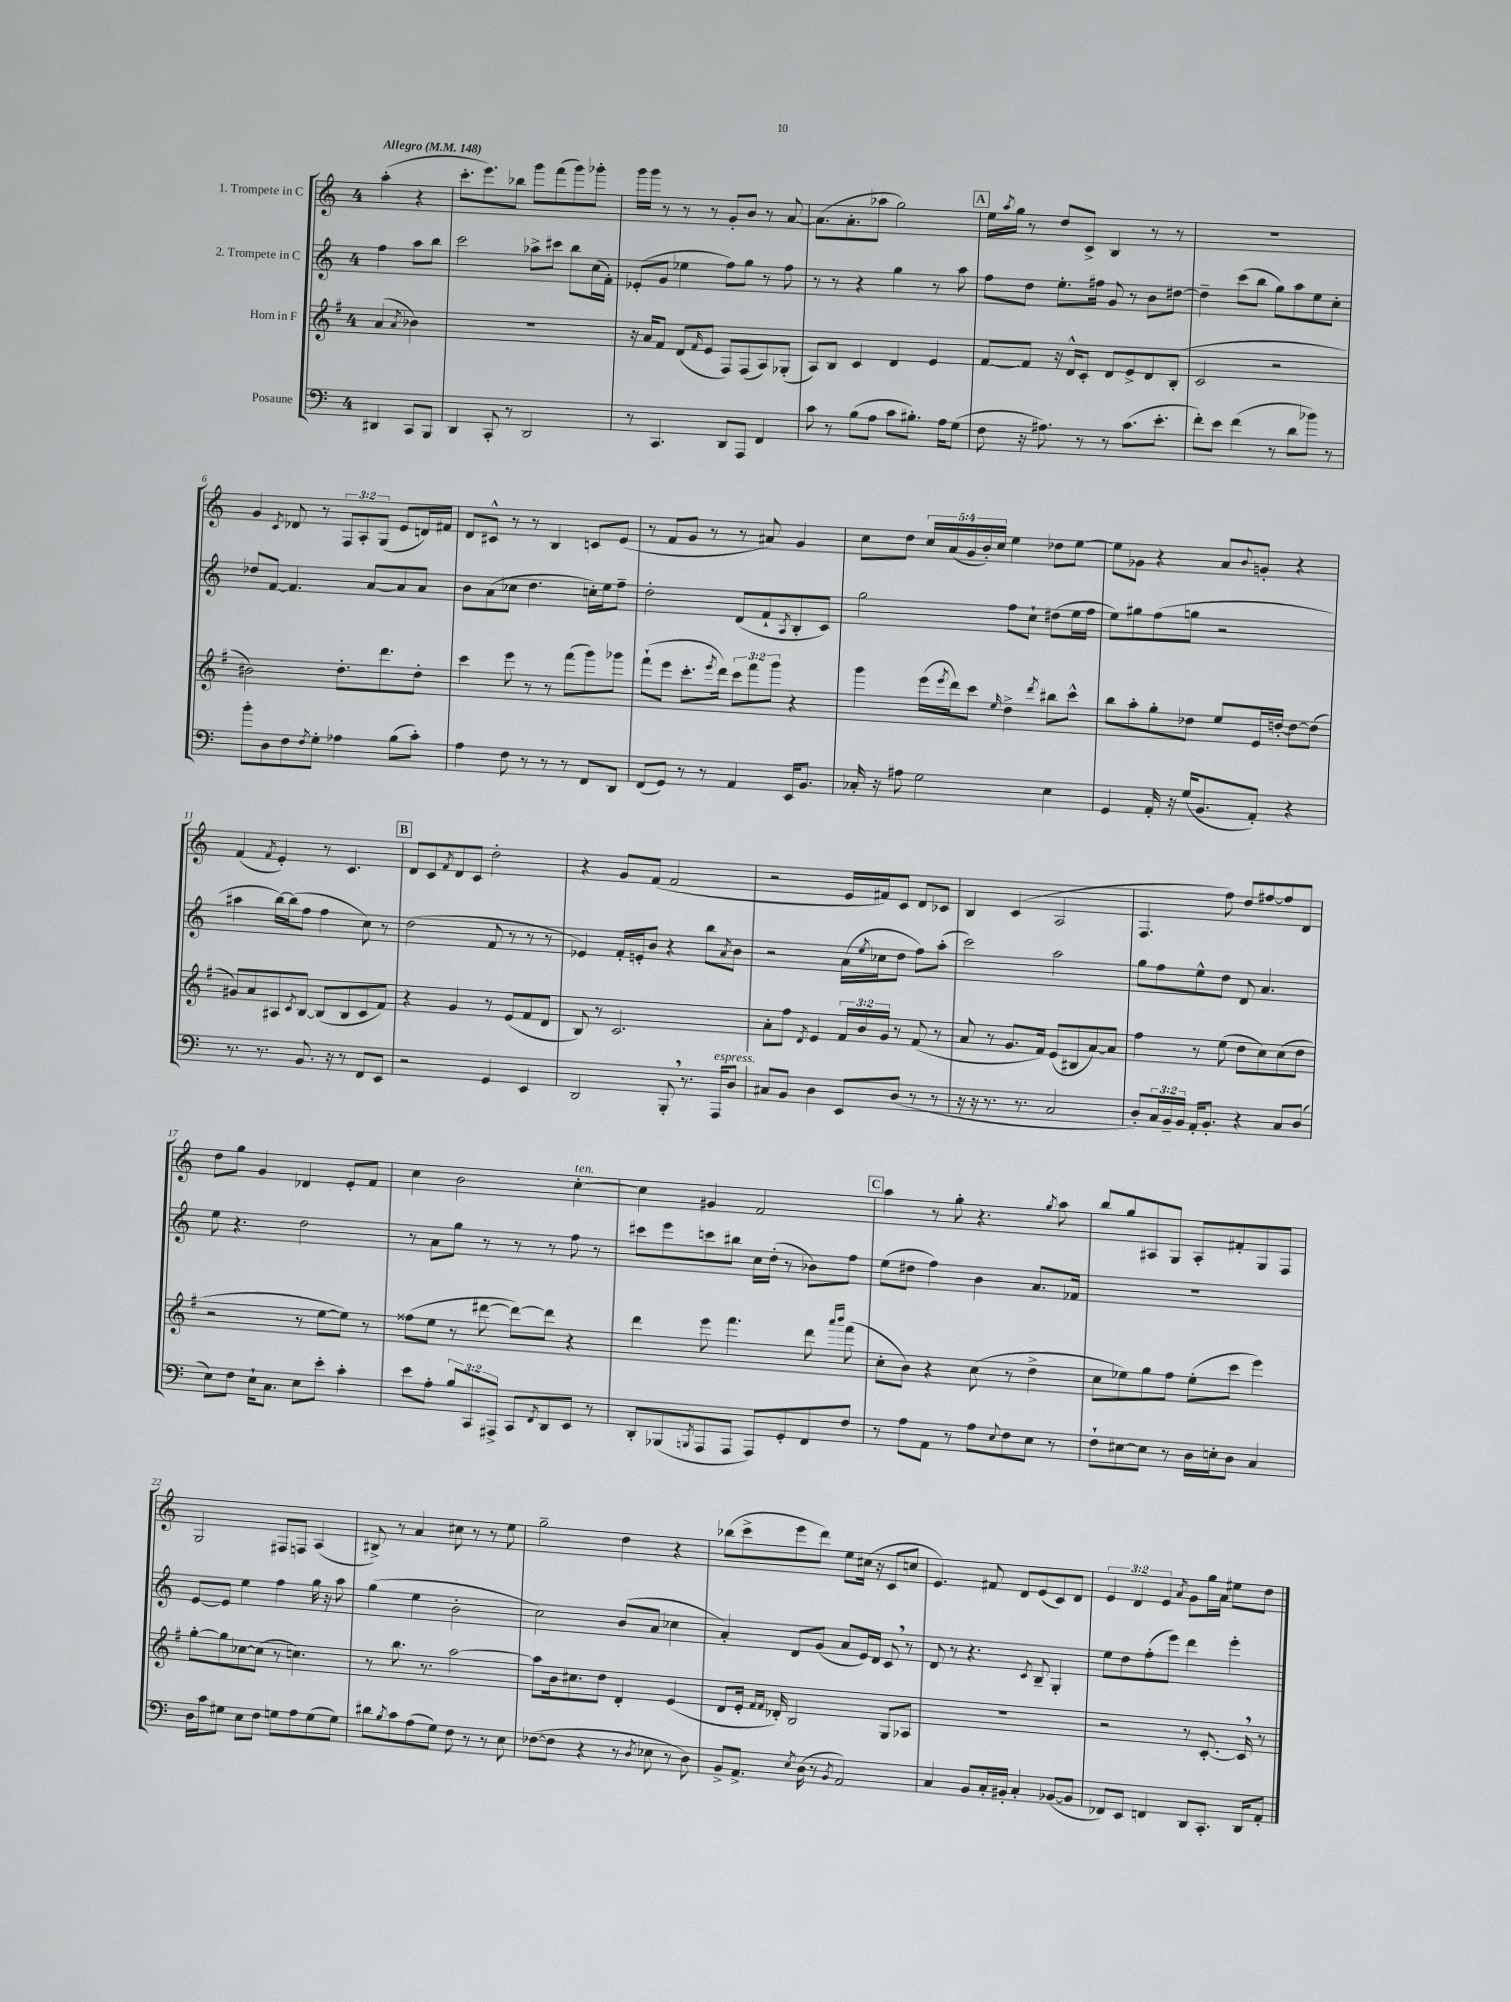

**kern	**kern	**kern	**kern
*part4	*part3	*part2	*part1
*staff4	*staff3	*staff2	*staff1
*I"Posaune	*I"Horn in F	*I"2. Trompete in C	*I"1. Trompete in C
*clefF4	*clefG2	*clefG2	*clefG2
*k[]	*k[f#]	*k[]	*k[]
*M4/4	*M4/4	*M4/4	*M4/4
*MM148	*MM148	*MM148	*MM148
=	=	=	=
!	!	!	!LO:TX:a:B:t=Allegro
4DD#X/	(4a/	4ff\	(4aa'\
.	8qa/	.	.
8CC/L	4b-X\)	8aa\L	4r
8BBB/J	.	8bb\J	.
=1	=1	=1	=1
4DD/	1r	2ccc\	8.ccc'\L
.	.	.	8.eee\)
8CC'/	.	.	.
8r	.	.	8bb-X\J
2DD/	.	8aa-X^\L	8ggg\L
.	.	8ccc#X\J	(8fff\
.	.	8bb\L	8ggg\)
.	.	(16cc\L	8ggg-X'\J
.	.	16f'\JJ)	.
=2	=2	=2	=2
8r	16r	(8e-X'/L	16ggg\LL
.	16a/KL	.	16ggg\JJ
4.CC/	8f#/J	8g/J	8r
.	(8d/L	4ee-X\	8r
.	16qqf#/	.	.
.	8e/J	.	8r
8DD/L	8F#/L)	8ff\L)	8g'/L
8AAA/J	(8F#/	8gg\J	8b/J
4FF/	8A/)	8r	8r
.	(8G-X'/J	8ff\	[8a/
=3	=3	=3	=3
8c\	8A/L)	8r	(8.a\L]
8r	8B/J	8r	.
.	.	.	8.a'\
(8B\L	4c/	4r	.
8A\J	.	.	8aa-X\J
8c\L	4d/	4gg\	2gg\)
8.B#X'\J)	.	.	.
.	4e/	8r	.
16A\KL	.	.	.
(8G\J	.	8aa\	.
!!LO:REH:place=s1:t=A
=4	=4	=4	=4
8F\	[8f#/L	8ff\L	16ee\LL
.	.	.	8qaa/
.	.	.	16gg\JJ
16r	8f#/J]	8dd\J	8r
8.A#X\)	.	.	.
.	16r	8.ee'\L	8dd/L
.	16d^^/KL	.	.
8r	8c'/J	.	8c^/J
.	.	16ff#X\Jk	.
8r	8d/L	8g/	4B/
(8.c\L	8e^/	8r	.
.	8d/	8b\L	8r
8.e'\J	.	.	.
.	(8B'/J	[8dd#X\J	8r
=5	=5	=5	=5
8f'\L)	2c/	4dd#~\]	1r
8e\J	.	.	.
(4f\	.	(8ccc\L	.
.	.	8bb\J	.
8r	2r	8gg\L)	.
8d\L	.	8aa\	.
8b-X\J)	.	8ee\	.
8r	.	8cc'\J	.
!!LO:LB:g=z
=6	=6	=6	=6
8b'\L	2b#X\)	8dd-X/L	4g/
8D\	.	[8f/J	.
.	.	.	8qc/
8F\	.	4.f/]	8d-X/
8qF/	.	.	.
8G'\J	.	.	8r
4A-X\	8.dd'\L	.	12F/L
.	.	.	12A'/
.	.	[8a/L	.
.	.	.	(12G/J
.	8.ddd\	.	.
(8B\L	.	8a/]	8e/L
8c'\J)	8dd'\J	8a/J	16dn/L)
.	.	.	16f#X/JJ
=7	=7	=7	=7
4A\	4ccc\	8b\L	8d/L
.	.	(8a\	8c#X^^/J
8F\	8eee\	8cc-X\J	8r
8r	8r	4.dd\	8r
8r	8r	.	4B/
8r	(8fff#\L	.	.
8FF/L	8ggg\)	16ccn'\LL)	8cn/L
.	.	16ee\J	.
8DD/J	8ggg-X\J	8ff~\J	(8e/J
=8	=8	=8	=8
(8FF/L	(8fff#`\L	2dd'\	8r
8GG/J)	8eee\J	.	8f/L
8r	8.ccc'\L	.	8g/J
8r	.	.	8r
.	8qeee/	.	.
.	16ddd\Jk)	.	.
4AA/	12ccc\L	(8d/L	8r
.	12fff#\	.	.
.	.	8f`/	8a#X/)
.	12ggg\J	.	.
.	.	8qA/	.
16EE/KL	4r	8B'/	4g/
8.BB/J	.	.	.
.	.	8c/J)	.
=9	=9	=9	=9
16C-X'/	4ggg\	2gg\	8cc\L
16r	.	.	.
8A#X\	.	.	8dd\J
2G\	(16eee\LL	.	20cc/LL
.	.	.	(20a/
.	8qeee/	.	.
.	16ddd\J)	.	.
.	.	.	20g/
.	8ccc\J	.	.
.	.	.	20b'/)
.	.	.	20cc/JJ
.	16qqee/	.	.
.	4dd^\	8ff\L	4ee\
.	.	8cc`\J	.
.	8qddd/	.	.
4E\	8bb#X\L	(8dd#X\L	8dd-X\L
.	8ccc^^\J	16ee\L	[8ee\J
.	.	16ff\JJ	.
=10	=10	=10	=10
4GG/	8bb\L	8ee\L)	8ee\L]
.	8aa'\	8gg#X\	8g-X\J
16AA'/	8gg'\	(8ff\	4r
16r	.	.	.
(16G/KL	8dd-X\J	8ggn\J	.
8.BB/	.	.	.
.	8ee/L	2r	8a/L
.	.	.	8qqb/
8AA'/J)	16e/L	.	8gn'/J
.	[16ddn'/JJ	.	.
4r	8dd\L_	.	4r
.	(8dd\J]	.	.
!!LO:LB:g=z
=11	=11	=11	=11
8.r	8g#X/L)	4aa#X\	(4f/
.	8a/	.	.
8.r	.	.	.
.	.	.	8qf/
.	8A#X/	[16bb\LL)	4e'/)
.	.	(16bb\J]	.
.	8qc/	.	.
8.BB/	[8B/J	8ff\J	.
.	(8B/L]	4ff\	8r
16r	.	.	.
8r	8B/	.	4.c/
8FF/L	8c/	8cc\)	.
8EE/J	8f#/J)	8r	.
!!LO:REH:place=s1:t=B
=12	=12	=12	=12
2r	4r	(2dd\	8d/L
.	.	.	8c/
.	.	.	8qf/
.	4g/	.	8d/
.	.	.	8c/J
4GG/	8r	8f/	2dd'\
.	(8e/L	8r	.
4EE/	8f#/	8r	.
.	8d/J	8r	.
=13	=13	=13	=13
2DD/	8B/)	4e-X/)	4r
.	8r	.	.
.	2.c/	16f'/LL	8g/L
.	.	16en'/J	.
.	.	8b/J	(8f/J
8BBB',/	.	4r	2f/
8.r	.	.	.
.	.	8bb\L	.
!LO:TX:a:i:t=espress.	!	!	!
16AAA/KL	.	.	.
.	.	8qa/	.
8D/J	.	8b\J	.
=14	=14	=14	=14
8C#X/L	8a'\L	2r	2r
8BB/J	8ff#\J	.	.
.	8qd/	.	.
4D\	4e/	.	.
8EE/L	24f#/LL	(16a\LL	16e/LL
.	24b/	.	.
.	.	8qee/	.
.	.	16cc-X\J	16f#X/J)
.	24g/JJ	.	.
(8D/J	8r	8dd\J	8c/J
8r	(8f#/	8ff\L)	8d/L
8r	8r	(8aa'\J	8c-X/J
=15	=15	=15	=15
16r	8a/	2ccc\)	4B/
16r	.	.	.
8.r	8r	.	.
.	8.g/L	.	(4c/
8.r	.	.	.
.	16f#/Jk)	.	.
2C/	(8e/L	2aa\	2A/
.	8B#X/	.	.
.	[8a/)	.	.
.	8a/J]	.	.
=16	=16	=16	=16
8D'/L)	4ff#\	8gg\L	4.F/
24C/L	.	8ff\	.
24BB~/	.	.	.
24BB/JJ	.	.	.
16AA'/KL	8r	8ee^^\	.
8.BB'/J	.	.	.
.	(8ee\	8dd\J	8ff\)
4r	8dd\L	8d/	8dd/L
.	8cc\)	4.a/	[8ff#X/
8C/L	(8cc\	.	8ff#/]
(8D/J	8dd\J	.	8d/J
!!LO:LB:g=z
=17	=17	=17	=17
8E\L)	2r	8ee\	8dd\L
8F\J	.	4.r	8gg\J
16E`\KL	.	.	4g/
8.C\J	.	.	.
8E\L	8r	2dd\	4d-X/
8e'\J	[8ee\L	.	.
4c'\	8ee\J])	.	8e'/L
.	8r	.	8f/J
=18	=18	=18	=18
8e\L	(8ff##X\L	8r	4cc\
8A'\J	8ee\J	8a\L	.
12B/L	8r	8gg\J	2b\
12CC/	.	.	.
.	[8ddd#X\	8r	.
12AAA#X^/J	.	.	.
8CC/L	8ddd#\L_)	8r	.
8qFF/	.	.	.
8DD/	8ddd#\J]	8r	.
!	!	!	!LO:TX:a:i:t=ten.
8EE/J	4r	8ff\	[4cc'\
8r	.	8r	.
=19	=19	=19	=19
8DD'/L	4ddd\	8ccc#X\L	4cc\]
(8BBB-X/	.	8eee\	.
8qBBBn/	.	.	.
8AAA/	8eee\	8cccn\	4g#X/
8AAA/J	4.fff#\	8bb#X\J	.
8AAA/L)	.	16cc\LL	2f/
.	.	(16dd'\JJ	.
8GG'/	.	8r	.
8FF/	8ddd\	8b-X\L)	.
.	16qqaaa/LL	.	.
.	16qqbbb/JJ	.	.
8F/J	(8fff#\	8ff\J	.
!!LO:REH:place=s1:t=C
=20	=20	=20	=20
8r	8cc'\L	(8ee\L	4aa\
8A\L	8b\J)	8dd#X\J	.
8AA\J	4r	4ff\)	8r
8r	.	.	8gg'\
8A\L	(8cc\	4b\	4.r
8qqE/	.	.	.
8F\	8r	.	.
8E\J	4dd^\	8.a/L	.
.	.	.	8qgg/
8r	.	.	8aa\
.	.	16f-X/Jk	.
=21	=21	=21	=21
8F`\L	8cc\L	1r	8bb/L
[8E#X\	8ee-X\)	.	8gg/
8E#\J]	8gg\	.	8A#X/
8r	8ff#\J	.	8G/J
16D\LL	(8ee-'\L	.	8A#'/L
16En'\J	.	.	.
8D\J	8ccc\J	.	8f#X'/
4C/	4eee\)	.	8G/
.	.	.	8F/J
!!LO:LB:g=z
=22	=22	=22	=22
16D\LL	[8gg'\L	[8e/L	2G/
16c\J	.	.	.
8G#X\J	8gg\]	8e/J]	.
8E\L	[8cc-X\	4ee\	.
8F\J	(8cc-\J]	.	.
8Gn\L	8r	4ff\	8F#X/L
8A\	4.ccn\)	.	8Fn/J
(8G\	.	16gg\	(4A/
.	.	16r	.
8G\J)	.	8aa\	.
=23	=23	=23	=23
8d#X\L	8r	(4gg\	8B#X^/)
8qB/	.	.	.
8c\	8.bb\	.	8r
(8A\	.	4ee\	4a/
.	8.r	.	.
8G\J)	.	.	.
8F\	[2aa\	2b'\	8cc#X\
8r	.	.	8r
8r	.	.	8r
8E\	.	.	8ee\
=24	=24	=24	=24
([8F-X\L	8aa\L]	2cc\)	2gg~\
8F-\J]	16b\k	.	.
.	8.cc#X\	.	.
4r	.	.	.
.	8dd\J	.	.
8r	4d'/	(8b/L	4dd\
8qD/	.	.	.
8E-X\	.	8a/J	.
8r	(4e/	4cc-X\	4r
8D\)	.	.	.
=25	=25	=25	=25
8BB^/L	8d/L	4a'/)	(8bb-X\L
8.AA^/J	16e'/Jk	.	8ccc^\
.	16qqf#/LL	.	.
.	16qqf#/JJ	.	.
.	16d-X'/)	.	.
.	2B/	8d/L	8eee\
8qE/	.	.	.
(16D\	.	.	.
8r	.	(8g/J	8ddd\J)
8qBB/	.	.	.
2AA/)	.	8a/L	8ee\L
.	.	16e/L)	(16cc#X\Jk
.	.	16d/JJ	16r
.	8G/L	8c,/	8c/L
.	8A-X/J	8r	8ccn/J
=26	=26	=26	=26
4C/	1r	8d/	4.e/)
.	.	8r	.
8BB/L	.	4.r	.
16C'/L	.	.	8f#X/
16BB#X'/JJ	.	.	.
4C'/	.	.	8d/L
.	.	8qc/	.
.	.	8B~/	(8e/
([8BB-X/L	.	4G'/	8c/)
8BB-/J]	.	.	8d/J
=27	=27	=27	=27
8FF-X/L)	2r	8ee\L	6e/
8EE/J	.	8dd\	.
.	.	.	6d/
4FFn/	.	(8ff'\	.
.	.	.	6e/
.	.	8eee\J)	.
.	.	.	8qa/
8DD/L	8r	4ddd\	8g\L
8.CC'/J	[8.c'/	.	16gg\L
.	.	.	16a\JJ
.	.	4eee'\	8ee#X\L
16DD/KL	16c,/]	.	.
8AA'/J	8r	.	8dd\J
==	==	==	==
*-	*-	*-	*-
